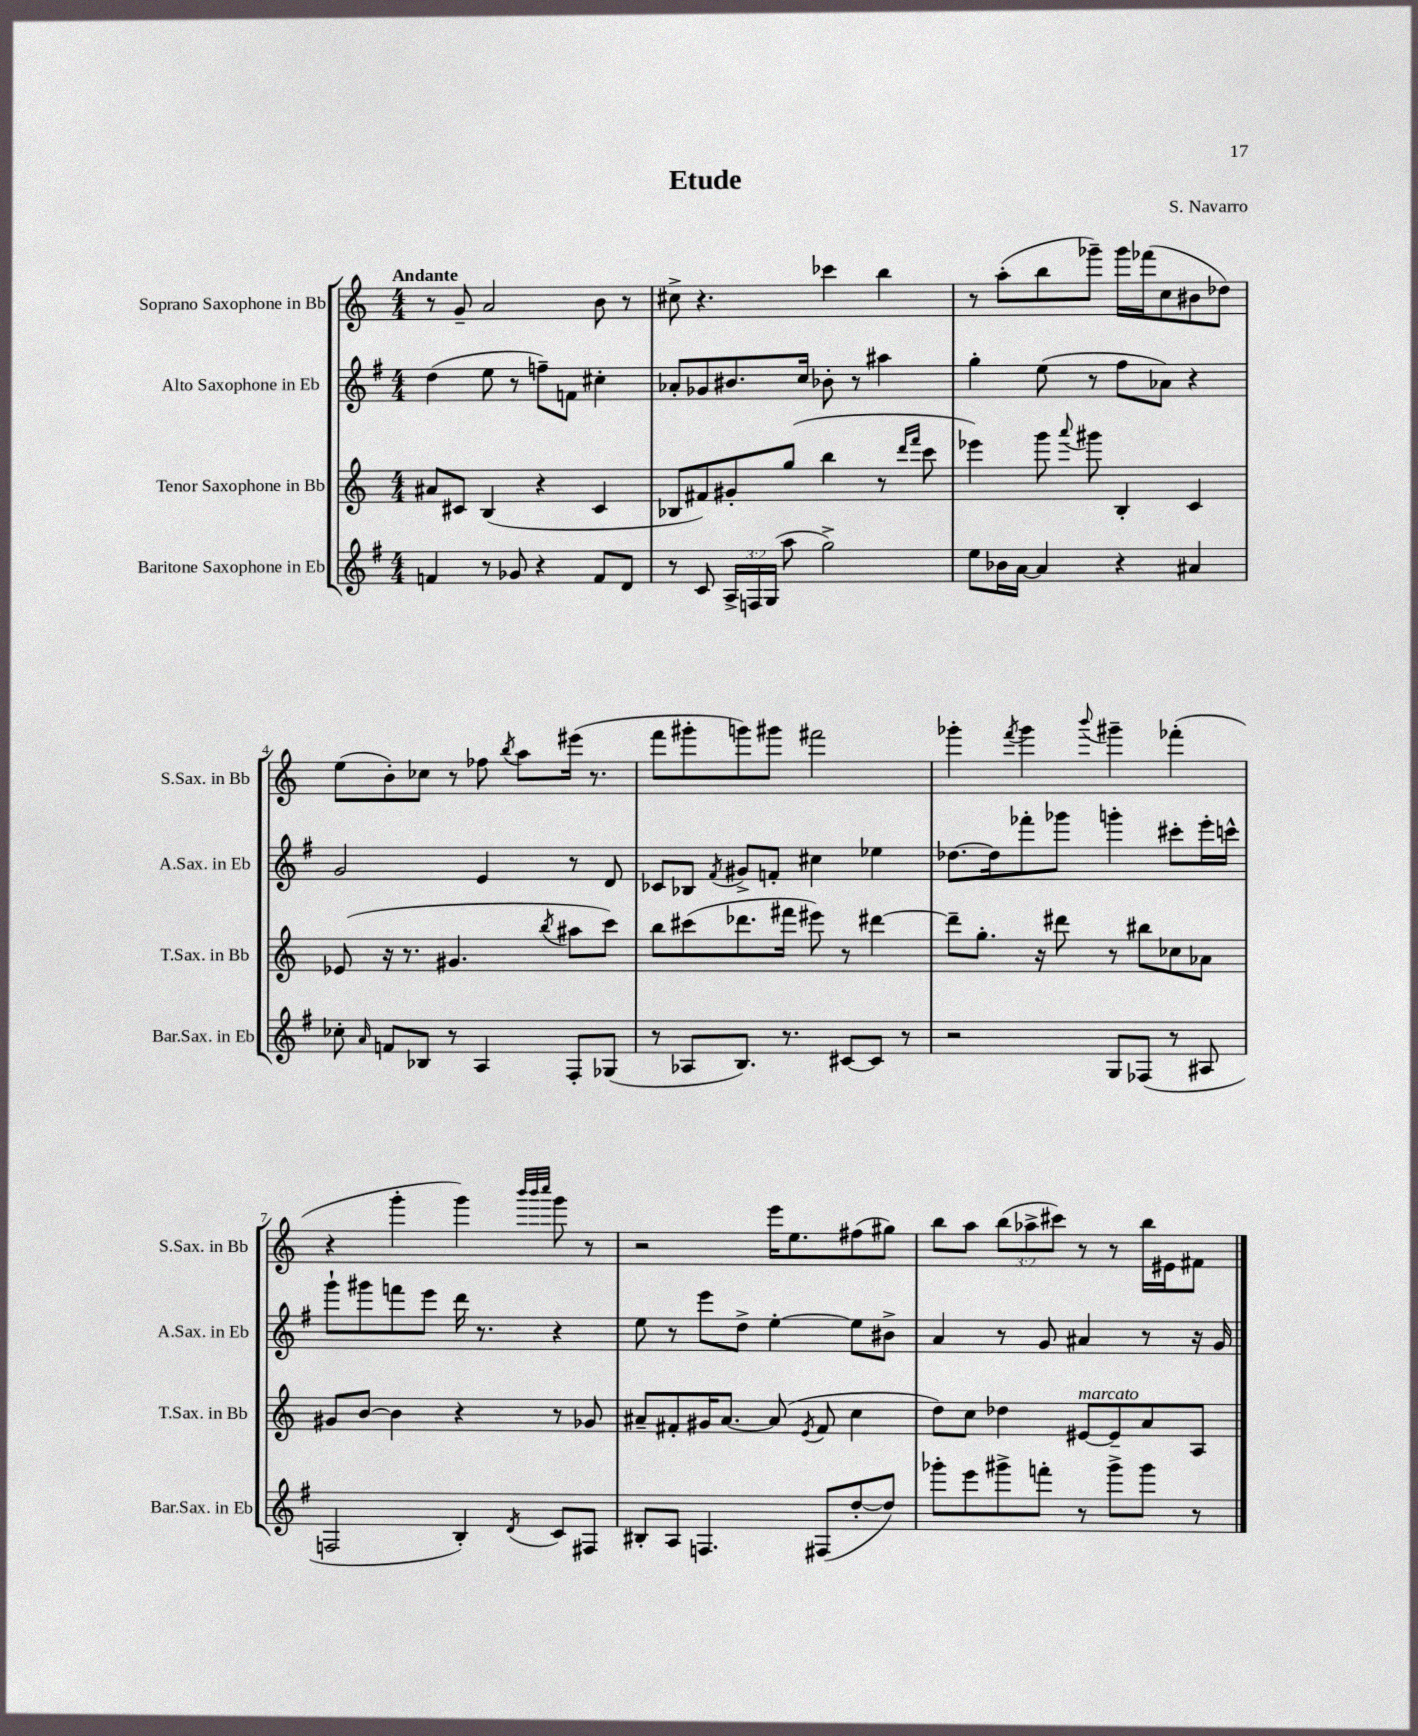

**kern	**kern	**kern	**kern
*staff4	*staff3	*staff2	*staff1
*clefG2	*clefG2	*clefG2	*clefG2
*k[f#]	*k[]	*k[f#]	*k[]
*M4/4	*M4/4	*M4/4	*M4/4
4f	8a#	(4dd	8r
.	8c#	.	8g~
8r	(4B	8ee	2a
8g-	.	8r	.
4r	4r	8ff~)	.
.	.	8f	.
8f	4c#	4cc#'	8b
8d	.	.	8r
=	=	=	=
8r	8B-	8a-'	8cc#^
8c	8f#)	8g-	4.r
24A^	8g#'	8.b#	.
24F	.	.	.
(24G	.	.	.
8aa	(8gg	.	.
.	.	16cc	.
2gg^)	4bb	8b-'	4ccc-
.	.	8r	.
.	8r	4aa#	4bb
.	16qqddd	.	.
.	16qqfff	.	.
.	8ccc	.	.
=	=	=	=
8ee	4eee-)	4gg'	8r
16b-	.	.	(8aa'
[16a	.	.	.
4a]	8ggg	(8ee	8bb
.	8qqaaa	.	.
.	8ggg#	8r	8ggg-~)
4r	4B'	8ff#	16ggg-
.	.	.	(16fff-
.	.	8a-)	8cc
4a#	4c	4r	8b#
.	.	.	8dd-)
=	=	=	=
8cc-'	(8e-	2g	(8ee
16qqa	.	.	.
8f	16r	.	8b')
.	8.r	.	.
8B-	.	.	8cc-
8r	4.g#	.	8r
4A	.	4e	8ff-
.	.	.	8qbb
.	.	.	8aa
.	8qbb	.	.
8F#'	8aa#	8r	(16eee#
.	.	.	8.r
(8G-	8ccc)	8d	.
=	=	=	=
8r	8bb	8c-	8fff
8A-	(8ccc#	8B-	8ggg#'
.	.	8qf#	.
8.B)	8.ddd-	8g#^	8ggg)
.	.	8f'	8ggg#
8.r	16fff#	.	.
.	8eee#)	4cc#	2fff#
[8c#	8r	.	.
8c#]	[4ddd#	4ee-	.
8r	.	.	.
=	=	=	=
2r	8ddd#~]	[8.dd-	4ggg-'
.	8.gg'	.	.
.	.	16dd-]	.
.	.	.	8qfff
.	.	8fff-'	4ggg-
.	16r	.	.
.	8ddd#	8ggg-	.
.	.	.	8qqbbb
8G	8r	4ggg'	4ggg#~
(8F-	8bb#	.	.
8r	8cc-	8ccc#'	(4fff-'
8A#	8a-	16eee'	.
.	.	16ccc^^	.
=	=	=	=
2F	8g#	8ggg`	4r
.	[8b	8ggg#	.
.	4b]	8fff	4ggg'
.	.	8eee	.
4B')	4r	16ddd	4ggg)
.	.	8.r	.
.	.	.	32qqbbb
.	.	.	32qqbbb
8qd	.	.	32qqcccc
8c	8r	4r	8ggg
8F#	8g-	.	8r
=	=	=	=
8B#'	8a#~	8ee	2r
8A	8f#'	8r	.
4.F	16g#	8eee	.
.	[8.a#	.	.
.	.	8dd^	.
.	(8a#]	[4ee'	16eee
.	.	.	8.ee
.	8qe	.	.
(8F#	8f#	.	.
[8dd'	4cc	8ee]	(8ff#
8dd])	.	8b#^	8gg#)
=	=	=	=
8ggg-'	8dd)	4a	8bb
8eee	8cc	.	8aa
8ggg#^	4dd-	8r	(12bb
.	.	.	12aa-^
8fff'	.	8g	.
.	.	.	12ccc#)
8r	[8e#	4a#	8r
8ggg#^	8e#~]	.	8r
8ggg#	8a	8r	16bb
.	.	.	16e#
8r	8A	16r	8f#
.	.	16g	.
==	==	==	==
*-	*-	*-	*-
